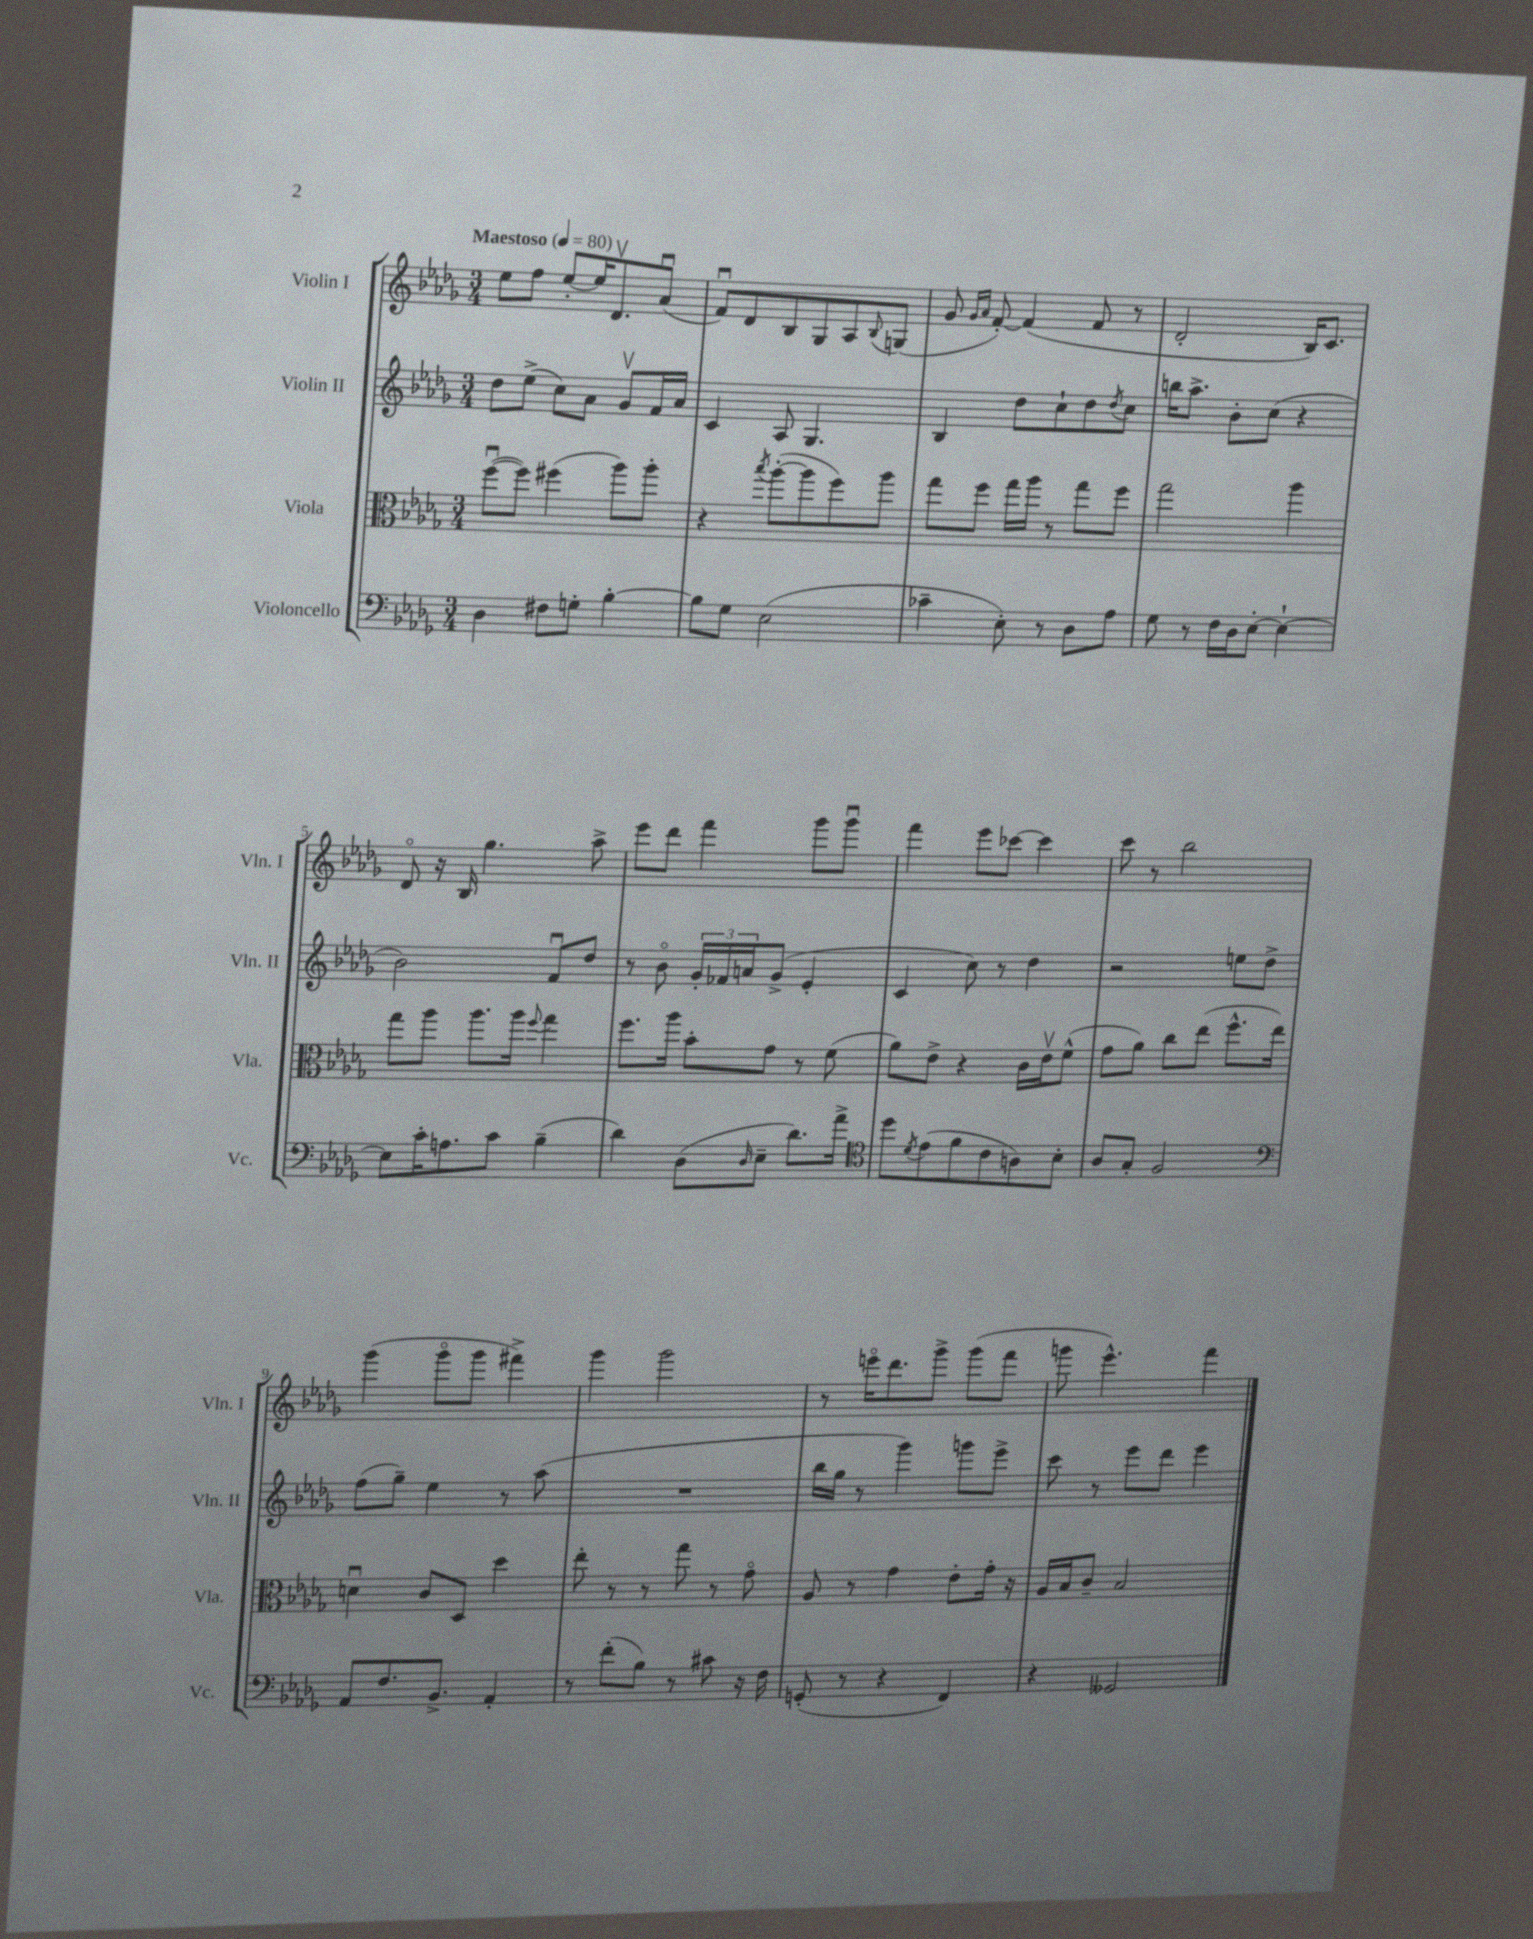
<<
\new StaffGroup <<
\new Staff = "s0" \with { instrumentName = "Violin I" shortInstrumentName = "Vln. I" } {
    \clef treble \key des \major \numericTimeSignature \time 3/4 \tempo "Maestoso" 4 = 80
    ees''8 f''8 ees''8~-. ees''16 des'8.\upbow aes'8\downbow( |
    f'8\downbow) des'8 bes8 ges8 aes8 \appoggiatura { bes8 } g8( |
    ges'8 \grace { ges'16 aes'16 } f'8~-.) f'4( f'8 r8 |
    des'2-. bes16) c'8. |
    des'8\flageolet r16 bes16 ges''4. aes''8-> |
    ees'''8 des'''8 f'''4 ges'''8 ges'''8\downbow |
    f'''4 ees'''8 ces'''8~ ces'''4 |
    c'''8 r8 bes''2 |
    ges'''4( ges'''8\flageolet ges'''8 fis'''4->) |
    ges'''4 ges'''2 |
    r8 e'''16\flageolet des'''8. ges'''8-> ges'''8( f'''8 |
    g'''8 ees'''4.-^) f'''4 \bar "|." |
}
\new Staff = "s1" \with { instrumentName = "Violin II" shortInstrumentName = "Vln. II" } {
    \clef treble \key des \major \numericTimeSignature \time 3/4
    des''8 ees''8->( c''8) aes'8 ges'8\upbow f'16 aes'16 |
    c'4 aes8 ges4. |
    bes4 des''8 c''8-! des''8 \acciaccatura { des''8 } c''8 |
    b''16 aes''8.-> bes'8-. c''8( r4 |
    bes'2) f'8\downbow des''8 |
    r8 bes'8\flageolet \tuplet 3/2 { ges'16-. fes'16 a'16 } ges'8->( ees'4-. |
    c'4 c''8) r8 des''4 |
    r2 e''8 des''8-> |
    f''8( ges''8--) ees''4 r8 aes''8( |
    R2. |
    bes''16 ges''16 r8 ges'''4) g'''8 ees'''8-> |
    c'''8 r8 ees'''8 des'''8 ees'''4 \bar "|." |
}
\new Staff = "s2" \with { instrumentName = "Viola" shortInstrumentName = "Vla." } {
    \clef alto \key des \major \numericTimeSignature \time 3/4
    f''8~\downbow( f''8) fis''4( aes''8) aes''8-. |
    r4 \acciaccatura { bes''8 } aes''8~-.( aes''8 f''8) aes''8 |
    ges''8 f''8 ges''16 aes''16 r8 ges''8 f''8 |
    ges''2 aes''4 |
    ges''8 aes''8 aes''8. aes''16 \appoggiatura { f''8 } ges''4 |
    f''8. aes''16 bes'8-. ges'8 r8 f'8( |
    aes'8) ees'8-> r4 c'16 ees'16\upbow f'8-^( |
    ges'8 aes'8) c''8 ees''8( f''8.-^ ees''16) |
    d'4\downbow c'8 des8 des''4 |
    ees''8-. r8 r8 ges''8 r8 ges'8\flageolet |
    aes8 r8 ges'4 ees'8-. ges'16-. r16 |
    aes16 bes16 c'8-- bes2 \bar "|." |
}
\new Staff = "s3" \with { instrumentName = "Violoncello" shortInstrumentName = "Vc." } {
    \clef bass \key des \major \numericTimeSignature \time 3/4
    des4 fis8 g8-. bes4~-. |
    bes8 ges8 ees2( |
    ces'4-- ees8-.) r8 des8 aes8 |
    ges8 r8 f16 des16 ees8~-. ees4~-! |
    ees8 c'16-. a8. c'8 bes4--( |
    des'4) des8( \grace { des16 } ees8-- des'8.) aes'16-> |
    \clef tenor des''8 \acciaccatura { des'8 } ees'8( f'8 c'8 a8) bes8-. |
    aes8 ges8-. f2 |
    \clef bass aes,8 f8. bes,8.-> aes,4-. |
    r8 f'8-.( bes8) r8 cis'8 r16 f16 |
    g,8-.( r8 r4 f,4) |
    r4 geses,2 \bar "|." |
}
>>
>>
